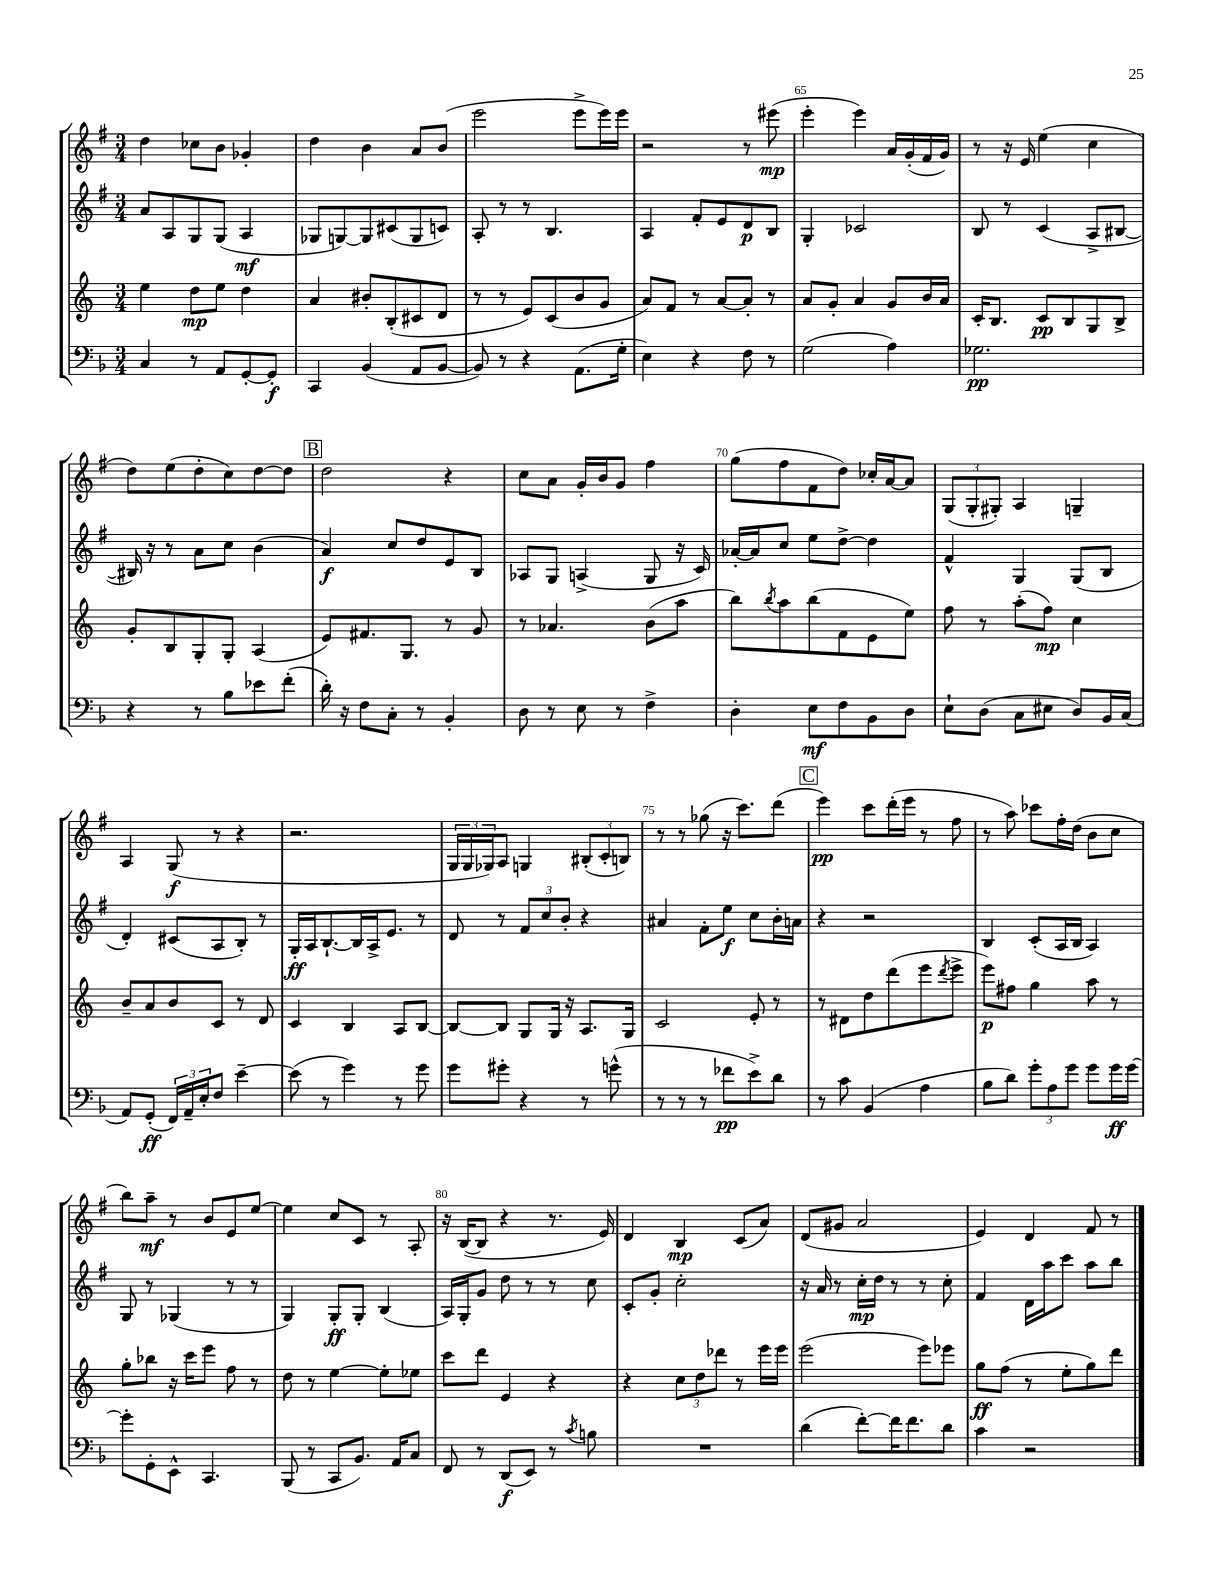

**kern	**dynam	**kern	**dynam	**kern	**dynam	**kern	**dynam
*part4	*part4	*part3	*part3	*part2	*part2	*part1	*part1
*staff4	*staff4	*staff3	*staff3	*staff2	*staff2	*staff1	*staff1
*clefF4	*	*clefG2	*	*clefG2	*	*clefG2	*
*k[b-]	*	*k[]	*	*k[f#]	*	*k[f#]	*
*M3/4	*	*M3/4	*	*M3/4	*	*M3/4	*
=61	=61	=61	=61	=61	=61	=61	=61
4C/	.	4ee\	.	8a/L	.	4dd\	.
.	.	.	.	8A/	.	.	.
8r	.	8dd\L	mp	8G/	.	8cc-X\L	.
8AA/L	.	8ee\J	.	(8G/J	.	8b\J	.
[8GG'/	.	4dd\	.	4A/	mf	4g-X'/	.
8GG'/J]	f	.	.	.	.	.	.
=62	=62	=62	=62	=62	=62	=62	=62
4CC/	.	4a/	.	8G-X/L	.	4dd\	.
.	.	.	.	[8Gn/)	.	.	.
(4BB-/	.	8b#X'/L	.	8G/]	.	4b\	.
.	.	(8B'/	.	(8c#X/	.	.	.
8AA/L	.	8c#X/	.	8G/	.	8a/L	.
[8BB-/J	.	8d/J	.	8cn/J)	.	(8b/J	.
=63	=63	=63	=63	=63	=63	=63	=63
8BB-/])	.	8r	.	8A'/	.	2eee\	.
8r	.	8r	.	8r	.	.	.
4r	.	8e/L)	.	8r	.	.	.
.	.	(8c/	.	4.B/	.	.	.
(8.AA\L	.	8b/	.	.	.	8eee^\L	.
.	.	8g/J	.	.	.	16eee\L)	.
16G'\Jk	.	.	.	.	.	16eee\JJ	.
=64	=64	=64	=64	=64	=64	=64	=64
4E\)	.	8a/L)	.	4A/	.	2r	.
.	.	8f/J	.	.	.	.	.
4r	.	8r	.	8f#'/L	.	.	.
.	.	[8a/L	.	8e/	.	.	.
8F\	.	8a'/J]	.	8d/	p	8r	.
8r	.	8r	.	8B/J	.	(8eee#X\	mp
=65	=65	=65	=65	=65	=65	=65	=65
(2G\	.	8a/L	.	4G'/	.	4eee'\	.
.	.	8g'/J	.	.	.	.	.
.	.	4a/	.	2c-X/	.	4eee\)	.
4A\)	.	8g/L	.	.	.	16a/LL	.
.	.	.	.	.	.	(16g'/	.
.	.	16b/L	.	.	.	16f#/	.
.	.	16a/JJ	.	.	.	16g/JJ)	.
=66	=66	=66	=66	=66	=66	=66	=66
2.G-X\	pp	16c'/KL	.	8B/	.	8r	.
.	.	8.B/J	.	.	.	.	.
.	.	.	.	8r	.	16r	.
.	.	.	.	.	.	16e/	.
.	.	8c/L	pp	(4c/	.	(4ee\	.
.	.	8B/	.	.	.	.	.
.	.	8G/	.	8A^/L	.	4cc\	.
.	.	8B^/J	.	[8B#X/J	.	.	.
!!LO:LB:g=z
=67	=67	=67	=67	=67	=67	=67	=67
4r	.	8g'/L	.	16B#X/])	.	8dd\L)	.
.	.	.	.	16r	.	.	.
.	.	8B/	.	8r	.	(8ee\	.
8r	.	8G'/	.	8a\L	.	8dd'\	.
8B-\L	.	8G'/J	.	8cc\J	.	8cc\)	.
8e-X\	.	(4A/	.	(4b\	.	[8dd\	.
(8f'\J	.	.	.	.	.	8dd\J]	.
!!LO:REH:place=s1:t=B
=68	=68	=68	=68	=68	=68	=68	=68
16d'\)	.	8e/L)	.	4a/)	f	2dd\	.
16r	.	.	.	.	.	.	.
8F\L	.	8.f#X/	.	.	.	.	.
8C'\J	.	.	.	8cc/L	.	.	.
.	.	8.G/J	.	.	.	.	.
8r	.	.	.	8dd/	.	.	.
4BB-'/	.	8r	.	8e/	.	4r	.
.	.	8g/	.	8B/J	.	.	.
=69	=69	=69	=69	=69	=69	=69	=69
8D\	.	8r	.	8A-X/L	.	8cc\L	.
8r	.	4.a-X/	.	8G/J	.	8a\J	.
8E\	.	.	.	(4An^/	.	16g'/LL	.
.	.	.	.	.	.	16b/J	.
8r	.	.	.	.	.	8g/J	.
4F^\	.	(8b\L	.	8G/	.	4ff#\	.
.	.	8aa\J	.	16r	.	.	.
.	.	.	.	16c/)	.	.	.
=70	=70	=70	=70	=70	=70	=70	=70
4D'\	.	8bb\L)	.	[16a-X'/LL	.	(8gg\L	.
.	.	.	.	16a-/J]	.	.	.
.	.	8qbb/	.	.	.	.	.
.	.	8aa\	.	8cc/J	.	8ff#\	.
8E\L	mf	(8bb\	.	8ee\L	.	8f#\	.
8F\	.	8f\	.	[8dd^\J	.	8dd\J)	.
8BB-\	.	8e\	.	4dd\]	.	16cc-X'/LL	.
.	.	.	.	.	.	[16a/J	.
8D\J	.	8ee\J)	.	.	.	8a/J]	.
=71	=71	=71	=71	=71	=71	=71	=71
8E`\L	.	8ff\	.	4f#^^/	.	(12G/L	.
.	.	.	.	.	.	12G'/	.
(8D\J	.	8r	.	.	.	.	.
.	.	.	.	.	.	12G#X'/J)	.
8C\L	.	(8aa'\L	.	4G/	.	4A/	.
8E#X\J	.	8ff\J)	mp	.	.	.	.
8D/L)	.	4cc\	.	(8G/L	.	4Gn~/	.
16BB-/L	.	.	.	8B/J	.	.	.
(16C/JJ	.	.	.	.	.	.	.
!!LO:LB:g=z
=72	=72	=72	=72	=72	=72	=72	=72
8AA/L)	.	8b~/L	.	4d'/)	.	4A/	.
(8GG'/J	ff	8a/	.	.	.	.	.
24FF/LL)	.	8b/	.	(8c#X/L	.	(8G/	f
24AA~/	.	.	.	.	.	.	.
24E'/J	.	.	.	.	.	.	.
8F/J	.	8c/J	.	8A/	.	8r	.
[4e~\	.	8r	.	8B'/J)	.	4r	.
.	.	8d/	.	8r	.	.	.
=73	=73	=73	=73	=73	=73	=73	=73
(8e\]	.	4c/	.	16G'/LL	ff	2.r	.
.	.	.	.	16A/J	.	.	.
8r	.	.	.	[8.B`/	.	.	.
4g\)	.	4B/	.	.	.	.	.
.	.	.	.	16B/L]	.	.	.
.	.	.	.	16A^/J	.	.	.
.	.	.	.	8.e/J	.	.	.
8r	.	8A/L	.	.	.	.	.
8g\	.	[8B/J	.	8r	.	.	.
=74	=74	=74	=74	=74	=74	=74	=74
8g\L	.	8B/L_	.	8d/	.	24G/LL	.
.	.	.	.	.	.	24G/	.
.	.	.	.	.	.	24G-X/J)	.
8g#X'\J	.	8B/J]	.	8r	.	8A/J	.
4r	.	8G/L	.	12f#/L	.	4Gn/	.
.	.	.	.	12cc/	.	.	.
.	.	16G/Jk	.	.	.	.	.
.	.	.	.	12b'/J	.	.	.
.	.	16r	.	.	.	.	.
8r	.	8.A/L	.	4r	.	(12B#X'/L	.
.	.	.	.	.	.	12c'/	.
(8gn^^\	.	.	.	.	.	.	.
.	.	.	.	.	.	12Bn/J)	.
.	.	16G/Jk	.	.	.	.	.
=75	=75	=75	=75	=75	=75	=75	=75
8r	.	2c/	.	4a#X/	.	8r	.
8r	.	.	.	.	.	8r	.
8r	.	.	.	8f#'\L	.	(8gg-X\	.
8f-X\L	pp	.	.	8ee\J	f	16r	.
.	.	.	.	.	.	8.ccc\L)	.
8e^\)	.	8e'/	.	8cc\L	.	.	.
8d\J	.	8r	.	16b'\L	.	(8ddd\J	.
.	.	.	.	16an\JJ	.	.	.
!!LO:REH:place=s1:t=C
=76	=76	=76	=76	=76	=76	=76	=76
8r	.	8r	.	4r	.	4eee\)	pp
8c\	.	8d#X\L	.	.	.	.	.
(4BB-/	.	8dd\	.	2r	.	8ccc\L	.
.	.	(8ddd\	.	.	.	(16ddd'\L	.
.	.	.	.	.	.	16eee\JJ	.
4A\	.	8eee\	.	.	.	8r	.
.	.	8qddd/	.	.	.	.	.
.	.	8eee^\J	.	.	.	8ff#\	.
=77	=77	=77	=77	=77	=77	=77	=77
8B-\L	.	8eee\L)	p	4B/	.	8r	.
8d\J)	.	8ff#X\J	.	.	.	8aa\)	.
12g'\L	.	4gg\	.	(8c'/L	.	8ccc-X\L	.
12A\	.	.	.	.	.	.	.
.	.	.	.	16A/L	.	16ff#'\L	.
12g\J	.	.	.	.	.	.	.
.	.	.	.	16B/JJ	.	(16dd\JJ	.
8g\L	.	8aa\	.	4A/)	.	8b\L	.
16g\L	ff	8r	.	.	.	8cc\J	.
[16g\JJ	.	.	.	.	.	.	.
!!LO:LB:g=z
=78	=78	=78	=78	=78	=78	=78	=78
8g'\L]	.	8gg'\L	.	8G/	.	8bb\L)	.
8GG'\	.	8bb-X\J	.	8r	.	8aa~\J	mf
8EE^^\J	.	16r	.	(4G-X/	.	8r	.
.	.	16ccc\KL	.	.	.	.	.
4.CC/	.	8eee\J	.	.	.	8b/L	.
.	.	8ff\	.	8r	.	8e/	.
.	.	8r	.	8r	.	[8ee/J	.
=79	=79	=79	=79	=79	=79	=79	=79
(8BBB-/	.	8dd\	.	4G/)	.	4ee\]	.
8r	.	8r	.	.	.	.	.
8CC/L	.	[4ee\	.	8G'/L	ff	8cc/L	.
8.BB-/J)	.	.	.	8G'/J	.	8c/J	.
.	.	8ee'\L]	.	(4B/	.	8r	.
16AA/KL	.	.	.	.	.	.	.
8C/J	.	8ee-X\J	.	.	.	8A'/	.
=80	=80	=80	=80	=80	=80	=80	=80
8FF/	.	8ccc\L	.	16A/LL)	.	16r	.
.	.	.	.	16G'/J	.	([16B/KL	.
8r	.	8ddd\J	.	8g/J	.	8B/J]	.
(8DD/L	f	4e/	.	8dd\	.	4r	.
8EE/J)	.	.	.	8r	.	.	.
8r	.	4r	.	8r	.	8.r	.
8qc/	.	.	.	.	.	.	.
8Bn\	.	.	.	8cc\	.	.	.
.	.	.	.	.	.	16e/)	.
=81	=81	=81	=81	=81	=81	=81	=81
2.r	.	4r	.	8c'/L	.	4d/	.
.	.	.	.	8g'/J	.	.	.
.	.	12cc\L	.	2cc'\	.	4B/	mp
.	.	12dd\	.	.	.	.	.
.	.	12ddd-X\J	.	.	.	.	.
.	.	8r	.	.	.	(8c/L	.
.	.	16eee\LL	.	.	.	8a/J)	.
.	.	16eee\JJ	.	.	.	.	.
=82	=82	=82	=82	=82	=82	=82	=82
(4d\	.	(2eee\	.	16r	.	(8d/L	.
.	.	.	.	16a/	.	.	.
.	.	.	.	8r	.	8g#X/J	.
[8f'\L)	.	.	.	16cc'\LL	mp	2a/	.
.	.	.	.	16dd\JJ	.	.	.
16f\K]	.	.	.	8r	.	.	.
8.f\	.	.	.	.	.	.	.
.	.	8eee\L)	.	8r	.	.	.
8d\J	.	8eee-X\J	.	8cc'\	.	.	.
=83	=83	=83	=83	=83	=83	=83	=83
4c\	.	8gg\L	ff	4f#/	.	4e/)	.
.	.	(8ff\J	.	.	.	.	.
2r	.	8r	.	16d\LL	.	4d/	.
.	.	.	.	16aa\J	.	.	.
.	.	8ee'\L	.	8ccc\J	.	.	.
.	.	8gg\)	.	8aa\L	.	8f#/	.
.	.	8ddd\J	.	8bb\J	.	8r	.
==	==	==	==	==	==	==	==
*-	*-	*-	*-	*-	*-	*-	*-
